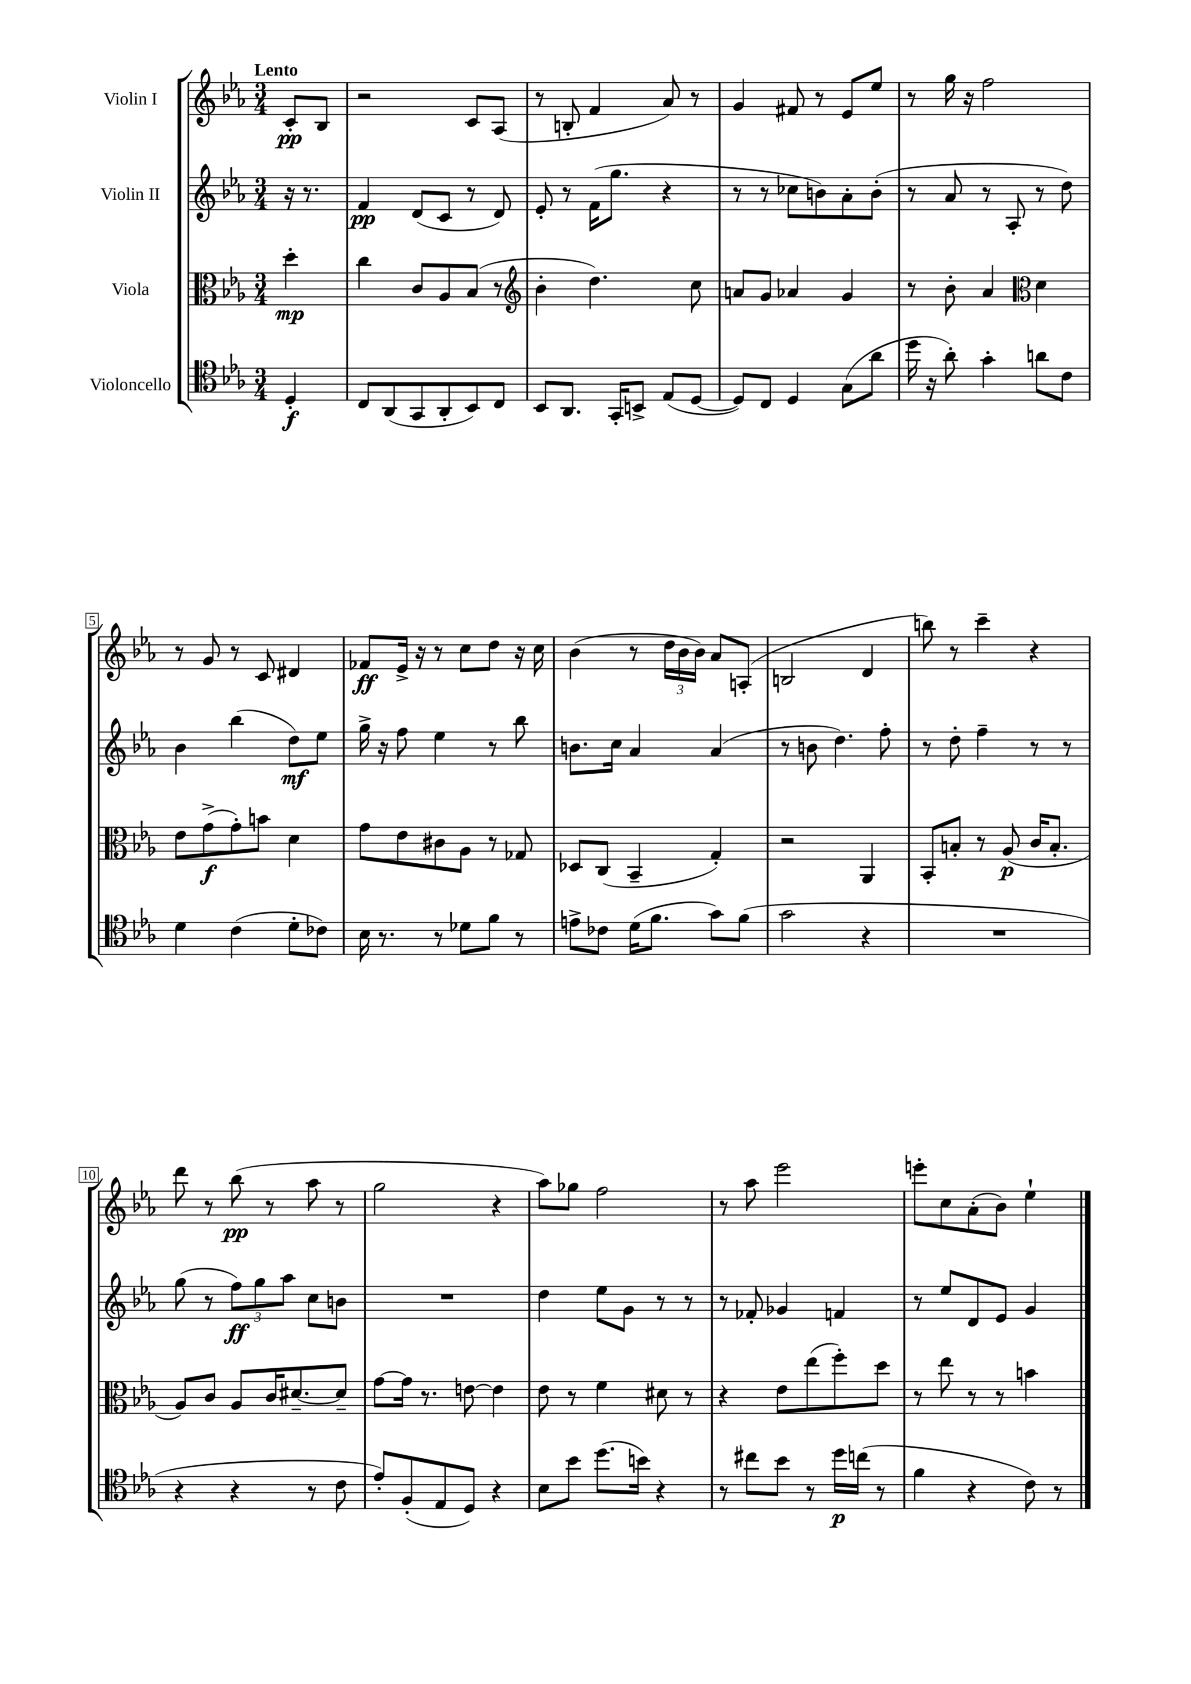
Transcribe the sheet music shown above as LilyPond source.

<<
\new StaffGroup <<
\new Staff = "s0" \with { instrumentName = "Violin I" } {
    \clef treble \key ees \major \numericTimeSignature \time 3/4 \partial 4 \tempo "Lento"
    c'8-.\pp bes8 |
    r2 c'8 aes8( |
    r8 b8-. f'4 aes'8) r8 |
    g'4 fis'8 r8 ees'8 ees''8 |
    r8 g''16 r16 f''2 |
    r8 g'8 r8 c'8 dis'4 |
    fes'8\ff ees'16-> r16 r8 c''8 d''8 r16 c''16 |
    bes'4( r8 \tuplet 3/2 { d''16 bes'16 bes'16) } aes'8 a8-.( |
    b2 d'4 |
    b''8) r8 c'''4-- r4 |
    d'''8 r8 bes''8\pp( r8 aes''8 r8 |
    g''2 r4 |
    aes''8) ges''8 f''2 |
    r8 aes''8 ees'''2 |
    e'''8-. c''8 aes'8-.( bes'8) ees''4-! \bar "|." |
}
\new Staff = "s1" \with { instrumentName = "Violin II" } {
    \clef treble \key ees \major \numericTimeSignature \time 3/4 \partial 4
    r16 r8. |
    f'4\pp d'8( c'8 r8 d'8) |
    ees'8-. r8 f'16( g''8. r4 |
    r8 r8 ces''8 b'8) aes'8-. b'8-.( |
    r8 aes'8 r8 aes8-. r8 d''8) |
    bes'4 bes''4( d''8\mf) ees''8 |
    g''16-> r16 f''8 ees''4 r8 bes''8 |
    b'8. c''16 aes'4 aes'4( |
    r8 b'8 d''4.) f''8-. |
    r8 d''8-. f''4-- r8 r8 |
    g''8( r8 \tuplet 3/2 { f''8\ff) g''8 aes''8 } c''8 b'8 |
    R2. |
    d''4 ees''8 g'8 r8 r8 |
    r8 fes'8-. ges'4 f'4 |
    r8 ees''8 d'8 ees'8 g'4 \bar "|." |
}
\new Staff = "s2" \with { instrumentName = "Viola" } {
    \clef alto \key ees \major \numericTimeSignature \time 3/4 \partial 4
    d''4-.\mp |
    c''4 c'8 aes8 bes8( r8 |
    \clef treble bes'4-. d''4.) c''8 |
    a'8 g'8 aes'4 g'4 |
    r8 bes'8-. aes'4 \clef alto d'4 |
    ees'8 g'8->\f( g'8-.) b'8 d'4 |
    g'8 ees'8 cis'8 aes8 r8 ges8 |
    des8 c8( bes,4-- g4-.) |
    r2 aes,4 |
    bes,8-. b8-. r8 aes8\p( c'16 b8.-. |
    aes8) c'8 aes8 c'16 dis'8.~-- dis'8-- |
    g'8~ g'16 r8. e'8~ e'4 |
    ees'8 r8 f'4 dis'8 r8 |
    r4 ees'8 ees''8( f''8-.) d''8 |
    r8 ees''8 r8 r8 b'4 \bar "|." |
}
\new Staff = "s3" \with { instrumentName = "Violoncello" } {
    \clef tenor \key ees \major \numericTimeSignature \time 3/4 \partial 4
    d4-.\f |
    c8 aes,8( g,8 aes,8-. bes,8) c8 |
    bes,8 aes,8. g,16-. b,8-> ees8( d8~ |
    d8) c8 d4 g8( aes'8 |
    d''16 r16 aes'8-.) g'4-. a'8 c'8 |
    d'4 c'4( d'8-. ces'8) |
    bes16 r8. r8 des'8 f'8 r8 |
    e'8-> ces'8 d'16( f'8. g'8) f'8( |
    g'2 r4 |
    R2. |
    r4 r4 r8 c'8 |
    ees'8-.) f8-.( ees8 d8) r4 |
    bes8 bes'8 d''8.( b'16) r4 |
    r8 cis''8 bes'8 r8 d''16\p c''16( r8 |
    f'4 r4 c'8) r8 \bar "|." |
}
>>
>>
\layout { \context { \Score \override BarNumber.stencil = #(make-stencil-boxer 0.1 0.3 ly:text-interface::print) } }
